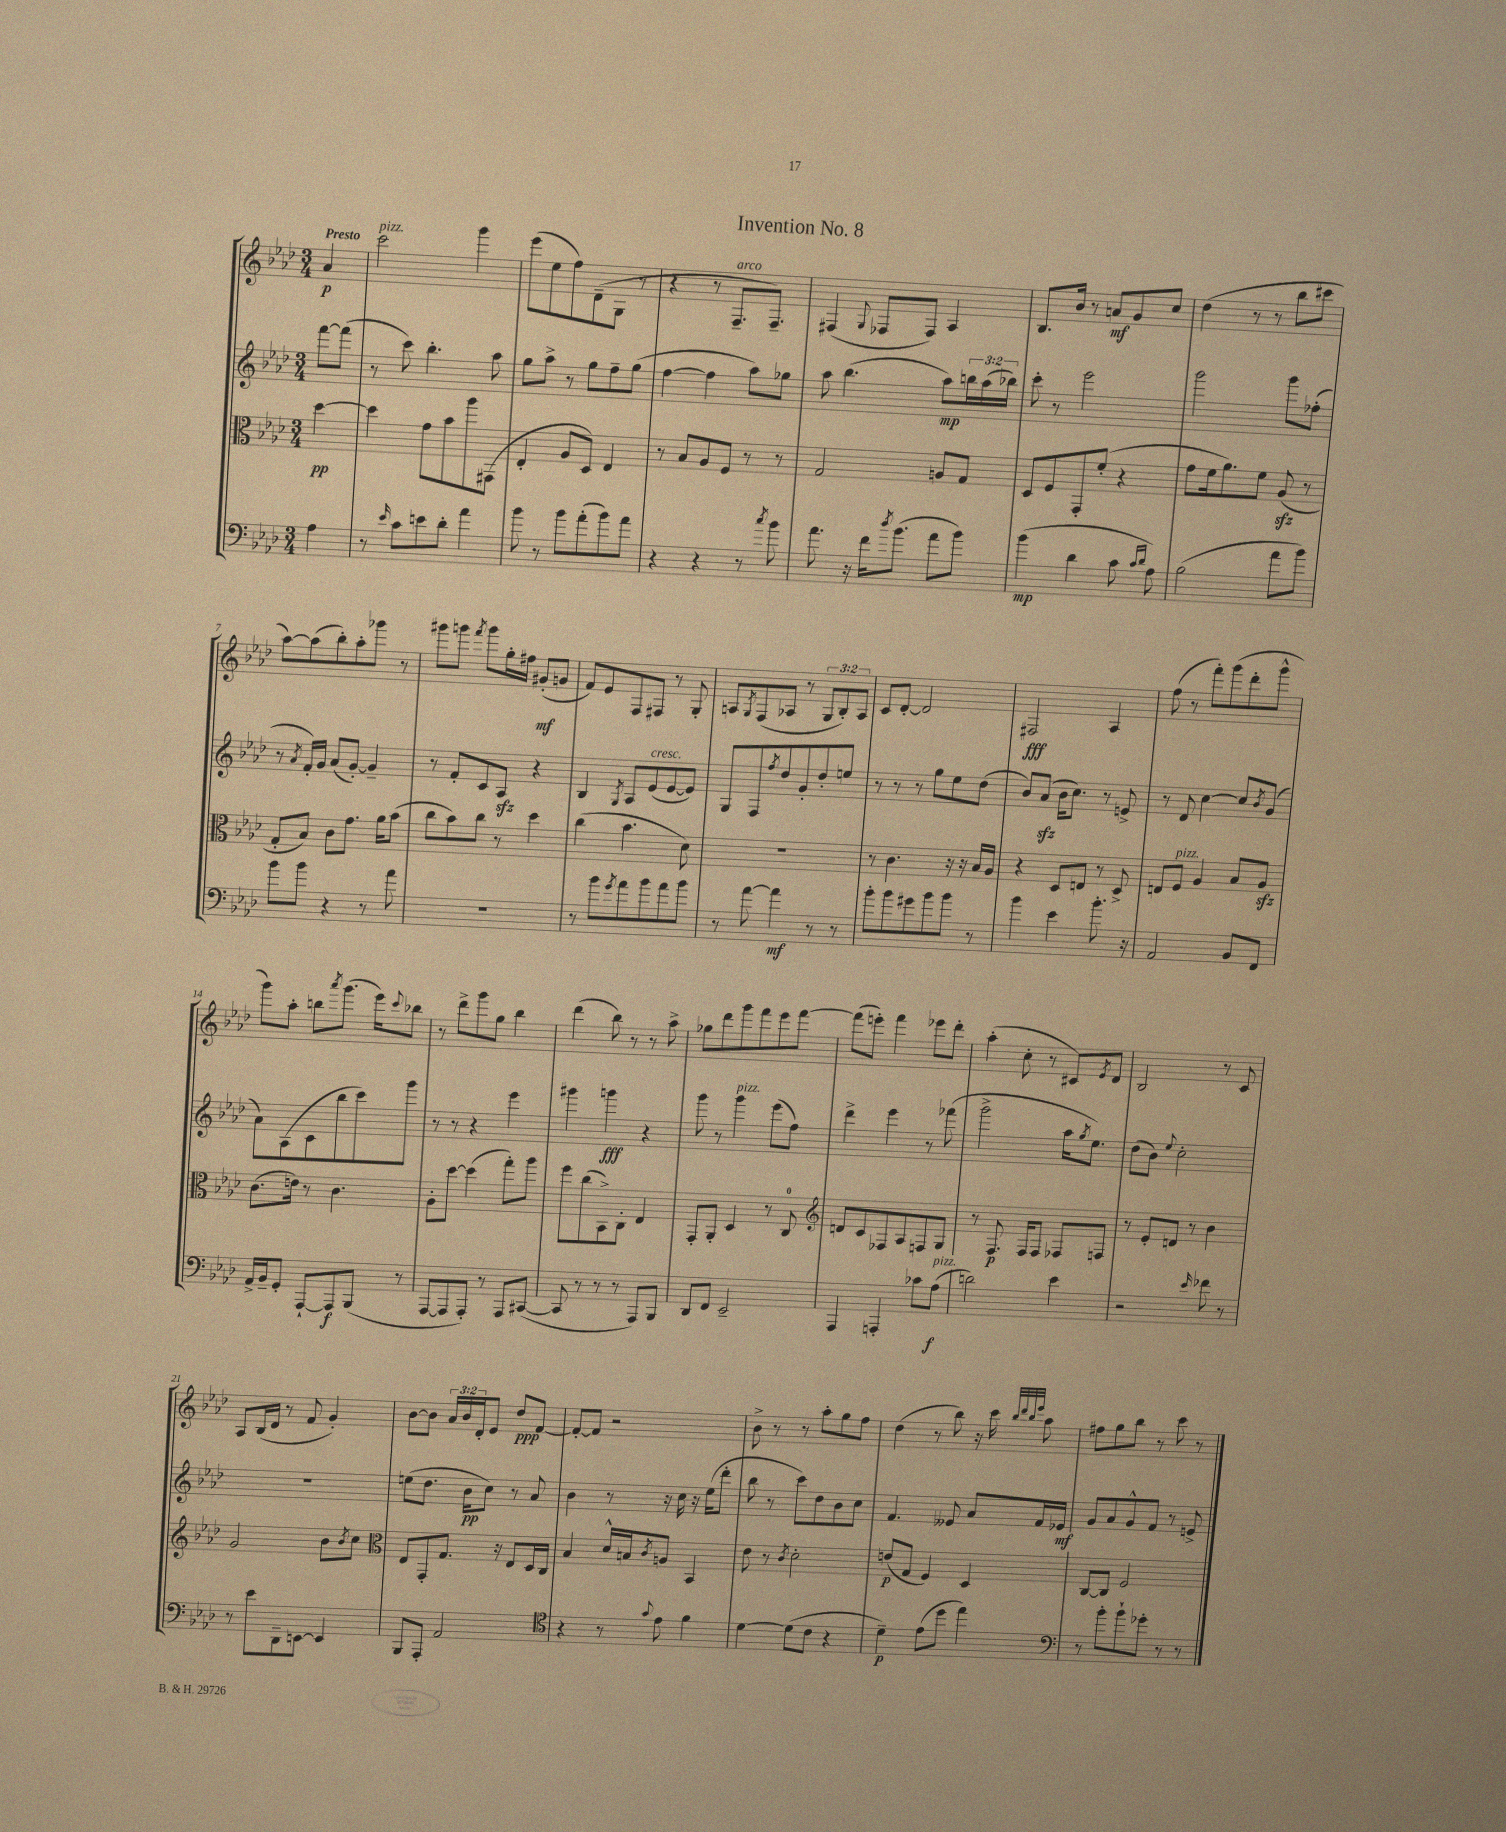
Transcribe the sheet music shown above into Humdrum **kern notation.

**kern	**kern	**kern	**kern
*staff4	*staff3	*staff2	*staff1
*clefF4	*clefC3	*clefG2	*clefG2
*k[b-e-a-d-]	*k[b-e-a-d-]	*k[b-e-a-d-]	*k[b-e-a-d-]
*M3/4	*M3/4	*M3/4	*M3/4
4A-\	[4dd-\	[8fff\L	4a-/
.	.	(8fff\]J	.
=	=	=	=
8r	4dd-\]	8r	2ccc\
16qqe-/	.	.	.
8c\L	.	8ccc\)	.
8e\	8g\L	4.bb-'\	.
8d-'\J	8b-\	.	.
4a-\	8aa-\	.	4ggg\
.	(8GG#\J	8aa-\	.
=	=	=	=
8b-\	4E-'/	8gg\L	(8eee-\L
8r	.	8aa-^\J	8ee-\
8b-\L	8A-/L	8r	8ff\)
(8a-'\	8D-/J)	8gg\L	(8d-~\
8b-\)	4E-/	8ff~\	8G\J
8a-\J	.	(8gg\J	8r
=	=	=	=
4r	8r	[4ff\	4r
.	8B-/L	.	.
4r	8A-/	4ff\]	8r
.	8F/J	.	8.F~/L
8r	8r	8aa-\L)	.
.	.	.	8.F~/J)
8qcc/	.	.	.
8b-\	8r	8gg-\J	.
=	=	=	=
8.a-\	2G/	8aa-\	(4F#/
.	.	(4.bb-\	.
16r	.	.	.
.	.	.	8qqG/
16f\LK	.	.	8F-/L
8qdd-/	.	.	.
(8.b-\J	.	.	.
.	.	.	8F-/J)
8a-\L	8A/L	8aa-\L)	4A-/
8b-\J)	8G/J	24bb\L	.
.	.	(24aa-\	.
.	.	24bb-\JJ)	.
=	=	=	=
(4b-\	8D-/L	8ccc'\	8.B-/L
.	8F/	8r	.
.	.	.	16b-/Jk
4d-\	8GG'/	2eee-\	8r
.	(8f'/J	.	8a/L
8c\	4r	.	8g/
16qqc/LL	.	.	.
16qqd-/JJ	.	.	.
8A-\)	.	.	8cc/J
=	=	=	=
(2B-\	8g\L	2ggg\	(4dd-\
.	16f\k	.	.
.	8.a-\)	.	.
.	.	.	8r
.	8f\J	.	8r
8a-\L	(8A-/	8ggg\L	8bb-\L
8b-\J)	8r	(8ff-'\J	8ccc#\J
=	=	=	=
8b-\L	8G'/L	8r	[8aa-\L)
.	.	8qa-/	.
8b-\J	8B-/J)	16f'/LL)	(8aa-\]
.	.	16g/JJ	.
4r	8c\L	(8a-/L	8bb-'\)
.	8.g\J	[8g'/J)	8aa-'\
8r	.	4g~/]	8ggg-\J
.	16a-\LK	.	.
8a-\	(8b-\J	.	8r
=	=	=	=
2.r	8cc\L	8r	8ggg#\L
.	8b-\)	8f'/L	8ggg\J
.	.	.	8qfff/
.	8cc\J	8c/	8ggg\L
.	8r	8A-/J	16gg'\L
.	.	.	16ff#\JJ
.	4dd-\	4r	(8g#'/L
.	.	.	8g/J
=	=	=	=
8r	(4cc\	4B-/	8f/L)
8b-\L	.	.	8e-/
8qg/	.	8qG/	.
8a-\	4.b-\	8A-/L	8F/
8b-\	.	(8e-/	8F#/J
8a-\	.	[8e-/	8r
8b-\J	8d-\)	8e-/]J)	8G'/
=	=	=	=
8r	2.r	8G/L	8A/L
.	.	.	8qG/
[8a-\	.	8F/	(8F/
.	.	8qff/	.
4a-\]	.	8dd-/	8A-/J
.	.	8g'/	8r
8r	.	8dd-'/	12G/L
.	.	.	12B-'/)
8r	.	8ee/J	.
.	.	.	12A-/J
=	=	=	=
8b-'\L	8r	8r	8c/L
8b-\	4.c\	8r	[8d-'/J
8g#\	.	8r	2d-/]
8b-\	.	8gg\L	.
8b-\J	16r	8ee-\	.
.	16r	.	.
8r	16B-/LL	(8dd-\J	.
.	16A-/JJ	.	.
=	=	=	=
4b-\	4r	8b-/L)	2F#/
.	.	(8a-/J	.
4e-\	8D-/L	16b-\LK	.
.	.	8.cc\J)	.
.	8E/J	.	.
8.b-'\	8r	8r	4A-/
.	8D-^/	8e^/	.
16r	.	.	.
=	=	=	=
2AA-/	8E/L	8r	(8ff\
.	8F/J	8d-/	8r
.	4A-/	[4cc\	8fff'\L)
.	.	.	(8ggg\
8BB-/L	8B-/L	8cc/]L	8ddd-'\
.	.	8qb-/	.
8FF/J	8A-/J	(8g/J	8ggg^^\J
=	=	=	=
16AA-^/LL	(8.c\L	8a-\L)	8ggg\L)
16BB-~/J	.	.	.
8GG'/J	.	(8A-\	8aa-'\J
.	16e\Jk)	.	.
[8AAA-`/L	8r	8c\	8bb\L
.	.	.	8qaaa-/
8AAA-/]	4.c\	8bb-\	(8.ggg\J
(8BBB-/J	.	8ccc\)	.
.	.	.	16eee-\LK)
.	.	.	8qqccc/
8r	.	8ggg\J	8bb-\J
=	=	=	=
[8AAA-/L	8A-'\L	8r	8r
8AAA-/]	[8dd-\J	8r	8ddd-^\L
8AAA-'/J)	(4dd-\]	4r	8ggg\
8r	.	.	8gg\J
8AAA-/L	8gg'\L)	4eee-\	4bb-\
([8CC#/J	8aa-\J	.	.
=	=	=	=
8CC#/]	8ff\L	4ggg#\	(4ddd-\
8r	(8cc\	.	.
8r	8BB-^\)	4ggg\	8bb-\)
8r	8C'\J	.	8r
8AAA-/L)	4E-/	4r	8r
8BBB-/J	.	.	8aa-^\
=	=	=	=
8DD-/L	8GG'/L	8ggg\	8gg-\L
8FF/J	8AA-'/J	8r	8ddd-\
2EE-~/	4D-/	4ggg\	8ggg\
.	.	.	8fff\
.	8r	(8eee-\L	8eee-\
.	8C/	8ff\J)	[8fff\J
=	=	=	=
*	*clefG2	*	*
4AAA-/	8d/L	4ddd-^\	(8fff\]L
.	8c/	.	8eee'\J)
4AAA'/	8F-/	4eee-\	4fff\
.	8A-/	.	.
8c-\L	8F/	8r	8eee-\L
(8A-\J	8G/J	(8fff-\	8ddd-'\J
=	=	=	=
2d\)	8r	2ggg^\	(4aa-'\
.	8.F/	.	.
.	.	.	8cc'\
.	16F/LK	.	.
.	8F/J	.	8r
4e-\	8F-/L	16aa-\LK	8c#/L)
.	.	8qgg/	.
.	.	8.ee-\J)	.
.	.	.	8qe-/
.	8F/J	.	8d-/J
=	=	=	=
2r	8r	(8dd-\L	2B-/
.	8e-'/L	8b-\J)	.
.	.	8qqee-/	.
.	8d/J	2cc'\	.
.	8r	.	.
16qqe-/	.	.	.
8f-\	4b-\	.	8r
8r	.	.	8c/
=	=	=	=
8r	2g/	2.r	8A-/L
8e-\L	.	.	(16B-/L
.	.	.	16d-/JJ
8DD-~\	.	.	8r
[8EE\J	.	.	8f/
4EE/]	8b-\L	.	4g'/)
.	8qb-/	.	.
.	8cc\J	.	.
=	=	=	=
*	*clefC3	*	*
8BBB-/L	8E-/L	(8ee\L	[8b-\L
8AAA-'/J	8GG'/	8.dd-\J	8b-\]J
2AA-/	8.G/J	.	24a-/LL
.	.	.	24b-/
.	.	16b-\LK	.
.	.	.	24d-'/J
.	.	8cc\J)	8e-/J
.	16r	.	.
.	8E-/L	8r	8dd-/L
.	16D-/L	8a-/	[8f/J
.	16C/JJ	.	.
=	=	=	=
*clefC4	*	*	*
4r	4B-/	4b-\	8f'/_L
.	.	.	8f/]J
8r	16d-^^/LL	8r	2r
.	16B/J	.	.
8qqg/	8qc/	.	.
8e-\	8A/J	16r	.
.	.	16cc\	.
4f\	4BB-/	16r	.
.	.	(16ee-\LK	.
.	.	8ddd-'\J	.
=	=	=	=
[4d-\	8e-\	8bb-\	8b-^\
.	8r	8r	8r
.	8qc/	.	.
(8d-\]L	2d-'\	8ccc\L)	8r
8c\J	.	8dd-\	8aa-'\L
4r	.	8b-\	8gg\
.	.	8cc\J	8ff\J
=	=	=	=
4d-~\)	(8e/L	4.f/	(4dd-\
.	8G/J	.	.
(8e-\L	4F/)	.	8r
8dd-\J	.	8e--/	8bb-\)
4ee-\)	4D-/	8a-/L	16r
.	.	.	16ccc\
.	.	.	32qqbb-/LLL
.	.	.	32qqddd-/
.	.	.	32qqbb-/
.	.	.	32qqeee-/JJJ
.	.	16f/L	8aa-\
.	.	16e-/JJ	.
=	=	=	=
*clefF4	*	*	*
8r	[8C/L	8g/L	8ff#\L
8b-'\L	8C/]J	8a-/	8gg\
8b-`\	2F/	8g^^/	8bb-\J
8g-'\J	.	8f/J	8r
8r	.	8r	8ccc\
8r	.	8e^/	8r
==	==	==	==
*-	*-	*-	*-
